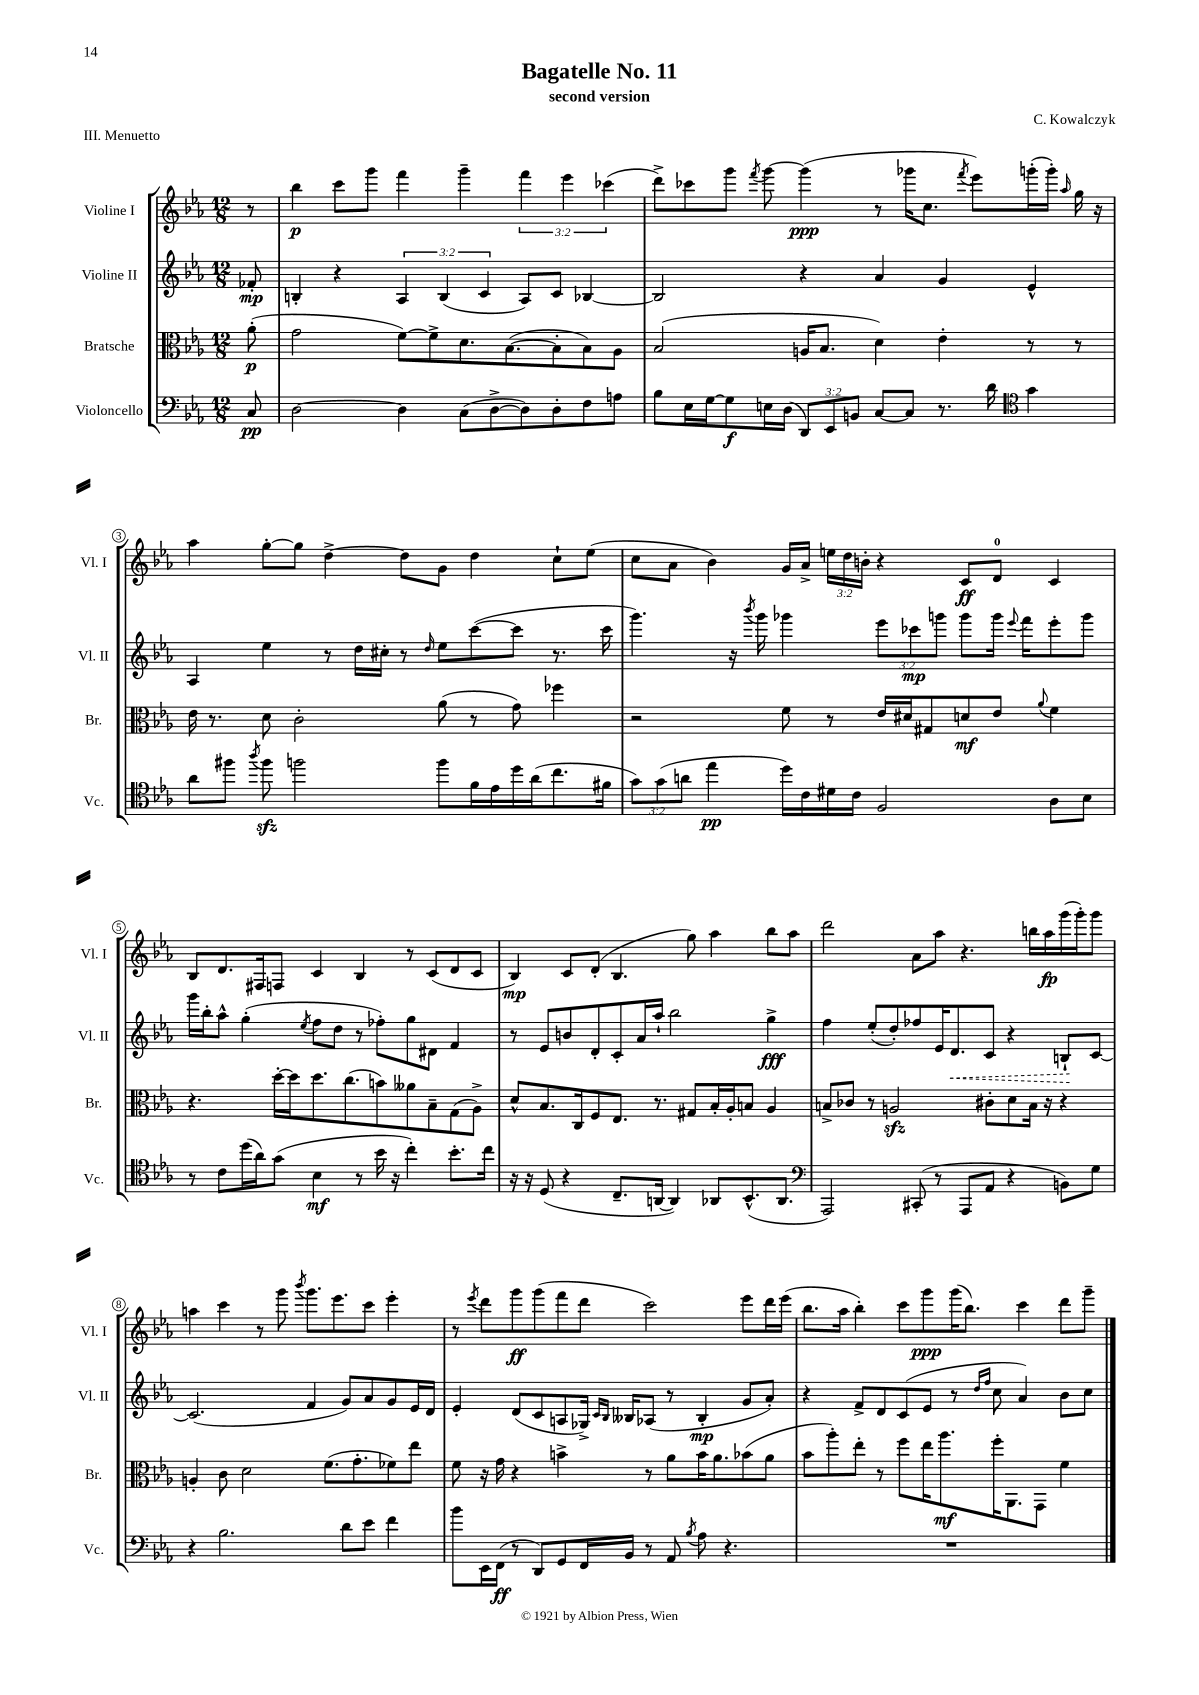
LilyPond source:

\header { title = "Bagatelle No. 11" composer = "C. Kowalczyk" subtitle = "second version" piece = "III. Menuetto" }
<<
\new StaffGroup <<
\new Staff = "s0" \with { instrumentName = "Violine I" shortInstrumentName = "Vl. I" } {
    \clef treble \key ees \major \numericTimeSignature \time 12/8 \override Staff.TupletNumber.text = #tuplet-number::calc-fraction-text \partial 8
    \autoBeamOff r8 |
    bes''4\p c'''8[ g'''8] f'''4 g'''4-- \tuplet 3/2 { f'''4 ees'''4 ces'''4( } |
    d'''8[->) ces'''8 g'''8] \acciaccatura { f'''8 } g'''8~ g'''4\ppp( r8 ges'''16[ c''8.] \acciaccatura { f'''8 } ees'''8[) g'''16-.( g'''16]-.) \grace { aes''16 } g''16 r16 |
    aes''4 g''8[~-. g''8] d''4~-> d''8[ g'8] d''4 c''8[-! ees''8]( |
    c''8[ aes'8] bes'4) g'16[ aes'16]-> \tuplet 3/2 { e''16[ d''16 b'16]-. } r4 c'8[\ff d'8]-0 c'4 |
    bes8[ d'8. fis16 f8] c'4 bes4 r8 c'8[( d'8 c'8] |
    bes4\mp) c'8[ d'8]-.( bes4. g''8) aes''4 bes''8[ aes''8] |
    d'''2 aes'8[ aes''8] r4. b''16[ aes''16\fp g'''16( g'''16-.) g'''8] |
    a''4 c'''4 r8 g'''8 \acciaccatura { bes'''8 } g'''8.[ ees'''8. c'''8] ees'''4-. |
    r8 \acciaccatura { ees'''8 } d'''8[ g'''8\ff g'''8( f'''8 d'''8] c'''2) ees'''8[ d'''16 ees'''16]( |
    bes''8.[ aes''16] bes''4-.) c'''8[ g'''8\ppp g'''16( bes''8.]) c'''4 d'''8[ g'''8]-- \bar "|." |
}
\new Staff = "s1" \with { instrumentName = "Violine II" shortInstrumentName = "Vl. II" } {
    \clef treble \key ees \major \numericTimeSignature \time 12/8 \override Staff.TupletNumber.text = #tuplet-number::calc-fraction-text \partial 8
    \autoBeamOff fes'8-.\mp |
    b4-. r4 \tuplet 3/2 { aes4 b4( c'4 } aes8[) c'8] bes4~ |
    bes2 r4 aes'4 g'4 ees'4-^ |
    aes4 ees''4 r8 d''16[ cis''16]-. r8 \grace { d''16 } ees''8[ c'''8~( c'''8] r8. c'''16 |
    g'''4.) r16 \acciaccatura { bes'''8 } g'''16 ges'''4 \tuplet 3/2 { ees'''8[ ces'''8\mp g'''8] } g'''8[ g'''16] \appoggiatura { ees'''8 } f'''16[ ees'''8-. g'''8] |
    g'''16[ bes''16-. aes''8]-^ g''4-.( \acciaccatura { ees''8 } f''8[ d''8] r8 fes''8[-.) g''8 dis'8] f'4 |
    r8 ees'8[ b'8 d'8-. c'8-. aes'16 aes''16]-! bes''2 g''4->\fff |
    f''4 ees''8[-.( d''8-.) fes''8 ees'16 \once \override Hairpin.style = #'dashed-line d'8.\< c'8] r4 b8[-!\! c'8]~ |
    c'2.( f'4 g'8[) aes'8 g'8 ees'16 d'16] |
    ees'4-. d'8[( c'8 a8 ges16]->) \grace { c'16[ bes16] } beses16[ aes8]( r8 beses4-.\mp g'8[ aes'8]-.) |
    r4 f'8[-> d'8 c'8( ees'8] r8 \grace { d''16[ f''16] } c''8 aes'4) bes'8[ c''8] \bar "|." |
}
\new Staff = "s2" \with { instrumentName = "Bratsche" shortInstrumentName = "Br." } {
    \clef alto \key ees \major \numericTimeSignature \time 12/8 \partial 8
    \autoBeamOff aes'8-.\p( |
    g'2 f'8[~) f'8-> d'8. bes8.~( bes8-. bes8) aes8] |
    bes2( a16[ bes8.] d'4) ees'4-. r8 r8 |
    ees'16 r8. d'8 c'2-. aes'8( r8 g'8) fes''4 |
    r2 f'8 r8 ees'16[ dis'16 gis8 d'8\mf ees'8] \appoggiatura { aes'8 } f'4 |
    r4. d''16[~-. d''16 d''8. c''8.( b'8) aeses'8 bes8-- g8( aes8]->) |
    d'8[-^ bes8. c16 f8 ees8.] r8. gis8[ bes16-. aes16-. b8] aes4 |
    b8[-> ces'8] r8 a2\sfz cis'8[-. d'8 b16] r16 r4 |
    a4-. c'8 d'2 f'8.[( g'8.-. fes'8) ees''8] |
    f'8 r16 g'16 r4 b'4-> r8 aes'8[ b'16 aes'8. bes'8( aes'8] |
    bes'8[ aes''8-.) ees''8]-. r8 f''8[ ees''16 aes''8.\mf f''16-. aes,8. g,8] f'4 \bar "|." |
}
\new Staff = "s3" \with { instrumentName = "Violoncello" shortInstrumentName = "Vc." } {
    \clef bass \key ees \major \numericTimeSignature \time 12/8 \override Staff.TupletNumber.text = #tuplet-number::calc-fraction-text \partial 8
    \autoBeamOff c8\pp |
    d2~ d4 c8[( d8~-> d8) d8-. f8 a8] |
    bes8[ ees16 g16~ g8\f e16 d16]( \tuplet 3/2 { d,8[) ees,8 b,8] } c8[~ c8] r8. d'16 \clef tenor g'4 |
    aes'8[ fis''8] \acciaccatura { aes''8 } fis''8\sfz f''2 f''8[ f'16 ees'16 d''16 aes'16( c''8. fis'16] |
    \tuplet 3/2 { g'8[) g'8( a'8] } ees''4\pp d''16[) c'16 dis'16 c'16] f2 aes8[ bes8] |
    r8 c'8[ d''16( aes'16) g'8]( bes4\mf r8 bes'16 r16 c''4-.) bes'8.[-. c''16] |
    r16 r16 d8( r4 c8.[-- a,16]~ a,4) aes,8[ bes,8.-^( aes,8.] |
    \clef bass aes,,2) cis,8-.( r8 aes,,8[ aes,8] r4 b,8[) g8] |
    r4 bes2. d'8[ ees'8] f'4 |
    bes'8[ ees,16 f,16]\ff( r8 d,8[) g,8 f,16 bes,16] r8 aes,8 \acciaccatura { bes8 } aes8 r4. |
    R1. \bar "|." |
}
>>
>>
\layout { \context { \Score \override BarNumber.stencil = #(make-stencil-circler 0.1 0.3 ly:text-interface::print) } }
